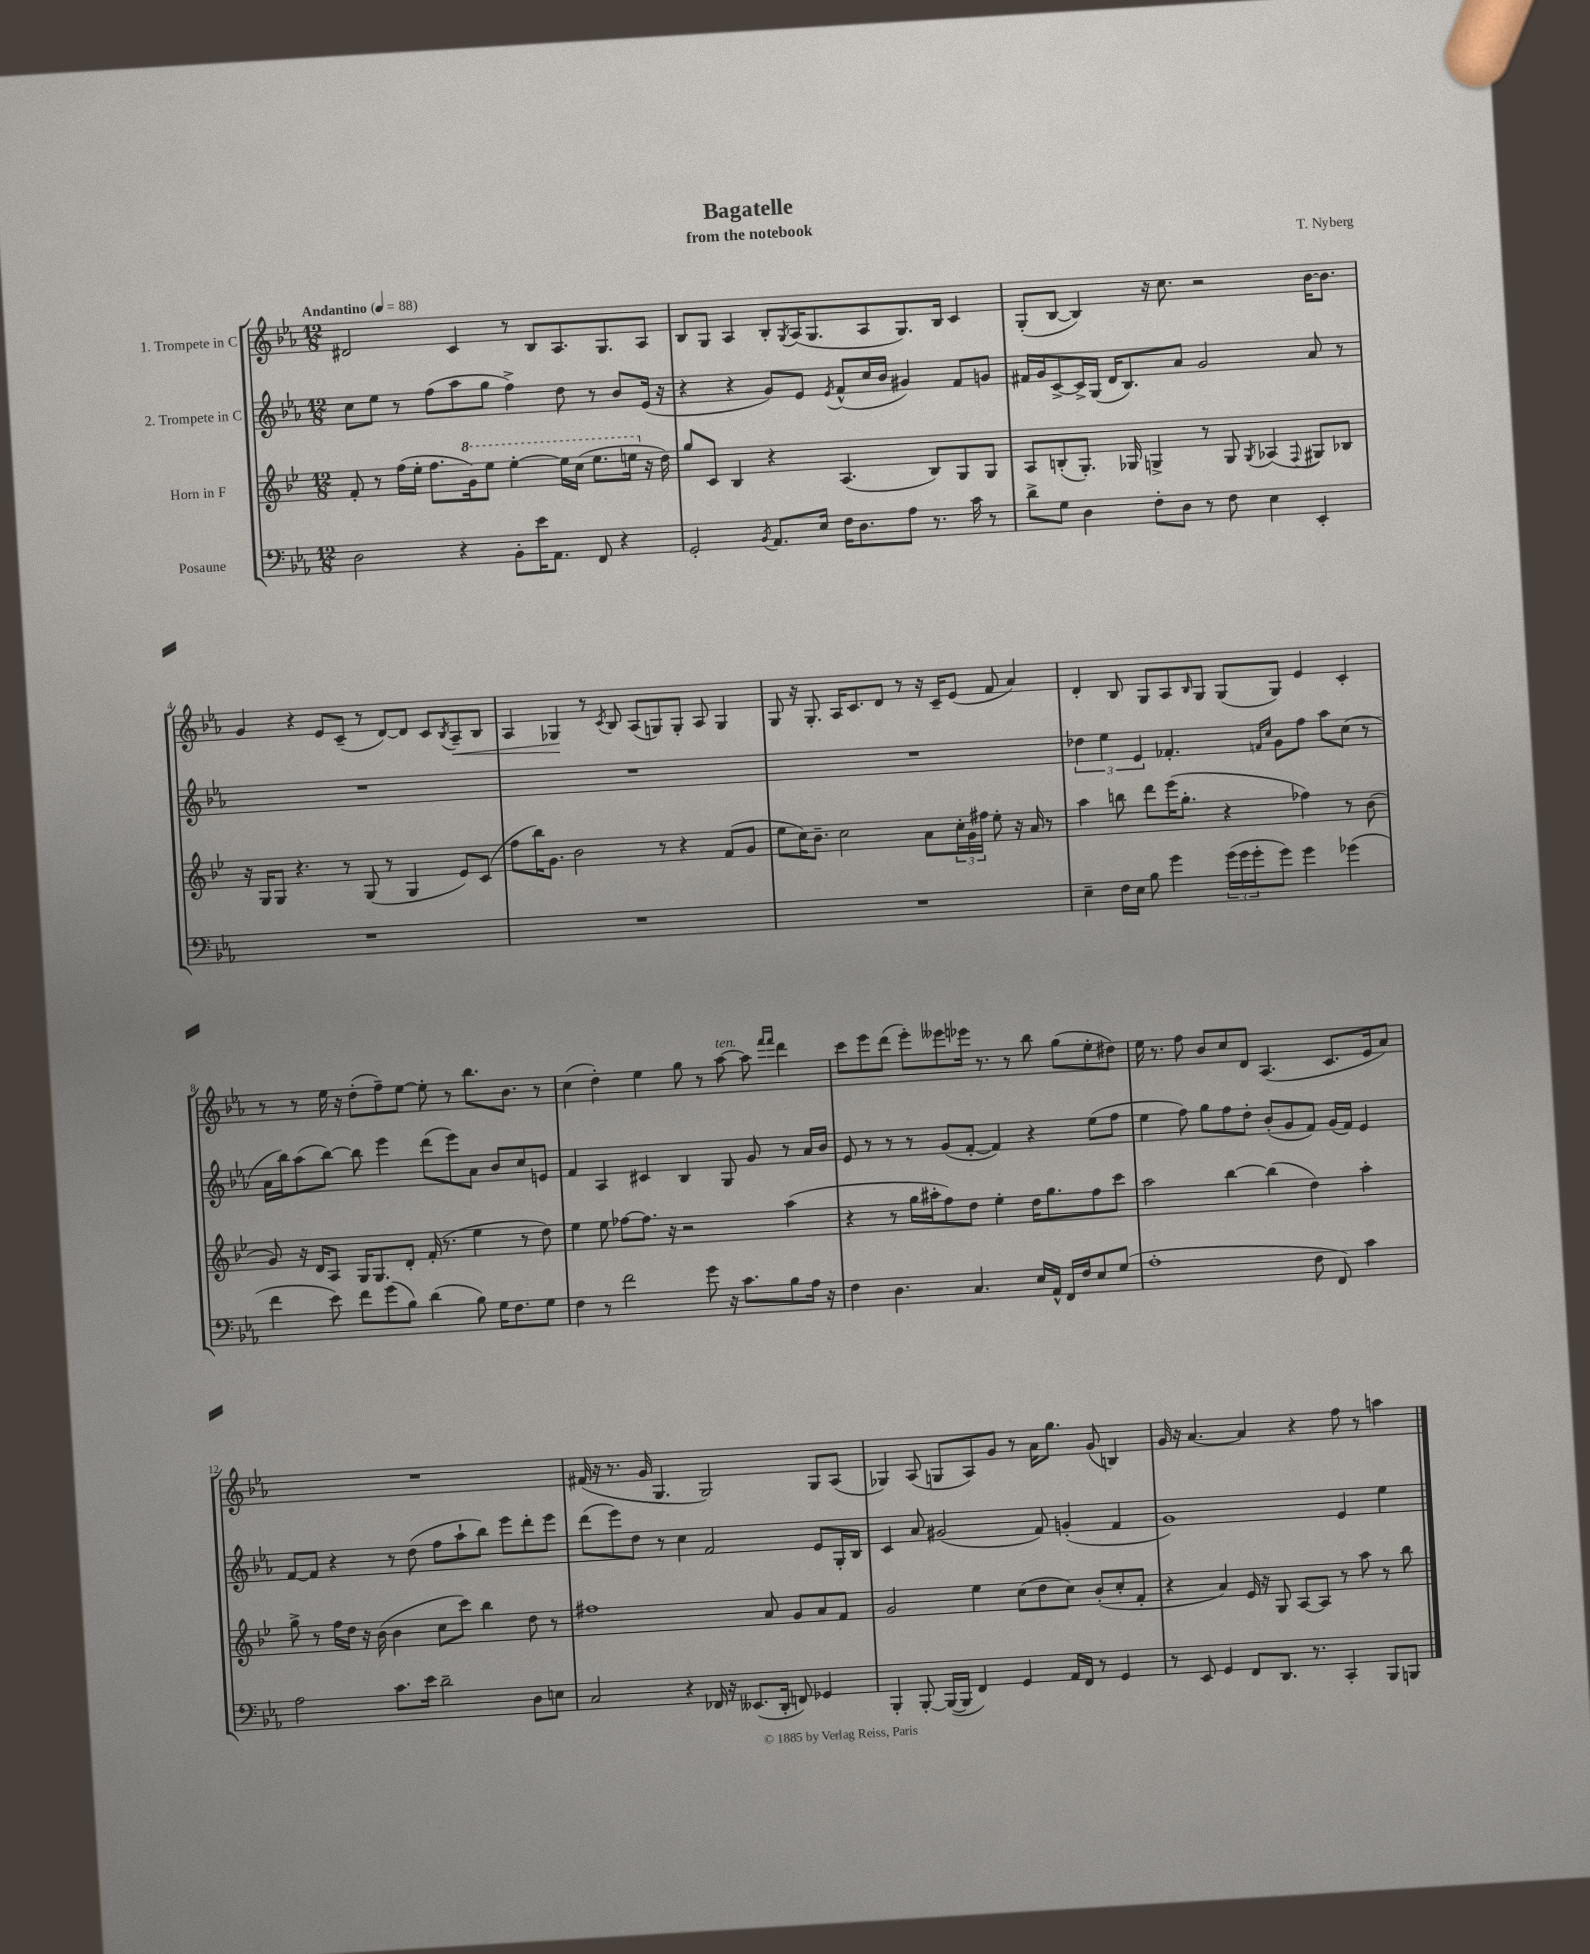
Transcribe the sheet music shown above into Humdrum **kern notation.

**kern	**kern	**kern	**kern
*staff4	*staff3	*staff2	*staff1
*clefF4	*clefG2	*clefG2	*clefG2
*k[b-e-a-]	*k[b-e-]	*k[b-e-a-]	*k[b-e-a-]
*M12/8	*M12/8	*M12/8	*M12/8
*MM88	*MM88	*MM88	*MM88
2D\	8f'/	8cc\L	2d#/
.	8r	8ee-\J	.
.	(16ff\LL	8r	.
.	16ee-'\JJ	.	.
.	8.ff\L	(8ff\L	.
4r	.	8aa-\	4c/
.	16gg\k)	.	.
.	8eee-\J	8gg\J	.
8BB-'\L	[4eee-'\	4ff^\)	8r
16e-\K	.	.	8B-/L
8.AA-\J	.	.	.
.	16eee-\]LL	8dd\	8.A-/
.	(16ccc\JJ	.	.
8FF/	8.eee-\L	8r	.
.	.	.	8.G/
4r	.	8b-/L	.
.	16eee\Jk	.	.
.	16r	(16e-/Jk	8A-/J
.	16dd\)	16r	.
=	=	=	=
2GG'/	8gg/L	4r	8B-/L
.	8c/J	.	8G/J
.	4B-/	4r	4A-/
8qBB-/	.	.	.
8.AA-/L	4r	8g/L)	8B-'/L
.	.	.	8qG/
.	.	8e-/J	(16A-/K
16E-/Jk	.	.	8.G/
.	.	8qe-/	.
16F\LK	(4.A/	(8f^^/L	.
8.D\	.	.	.
.	.	16cc/L	8A-/
.	.	16b-/JJ	.
8A-\J	.	4g#/)	8.G/)
8.r	8B-/L)	.	.
.	.	.	16B-/Jk
.	8G/	8f/L	4c/
16c\	.	.	.
8r	8G/J	8g/J	.
=	=	=	=
8d^\L	8A/L	16f#/LL	(8G'/L
.	.	16g/J	.
8G\J	(8B'/	[8c^/	[8B-/J
4D\	8.G'/J)	16c^/]L	4B-/])
.	.	(16G/JJ	.
.	.	16d/LK	.
.	16G-/	8.B-/)	.
8F'\L	4G^/	.	16r
.	.	.	8.cc\
8D\J	.	8a-/J	.
8r	8r	2g/	2r
8F\	8G/	.	.
.	8qG/	.	.
4E-\	(4A-/	.	.
.	8qqF/	.	.
4EE-'/	8G#/L)	8a-/	[16b-\LK
.	.	.	8.b-\]J
.	8B-/J	8r	.
=	=	=	=
1.r	16r	1.r	4g/
.	16G/LK	.	.
.	8G/J	.	.
.	4.r	.	4r
.	.	.	8e-/L
.	8r	.	(8c~/J
.	(8G/	.	8r
.	8r	.	[8d/L)
.	4G/	.	8d/]J
.	.	.	8c/L
.	.	.	8qB-/
.	8e-/L)	.	8A-~/
.	(8c/J	.	8B-/J
=	=	=	=
1.r	8ff\L	1.r	4A-/
.	16bb-\K)	.	.
.	8.g\J	.	.
.	.	.	4G-/
.	2b-\	.	.
.	.	.	8r
.	.	.	8qc/
.	.	.	8B-/
.	.	.	(8A-/L
.	8r	.	8G/)
.	4r	.	8G'/J
.	.	.	8A-/
.	(8f/L	.	4G/
.	8g/J	.	.
=	=	=	=
1.r	8ee-\L	1.r	8G/
.	16cc\K)	.	16r
.	8.b-~\J	.	8.G'/
.	2cc\	.	16A-/LK
.	.	.	8.c/
.	.	.	8d/J
.	.	.	8r
.	8a\L	.	16r
.	.	.	16c~/LK
.	24cc'\L	.	(8e-/J
.	24g\	.	.
.	24ff#\JJ	.	.
.	8ee-'\	.	8f/
.	16r	.	4a-/)
.	16a/	.	.
.	8r	.	.
=	=	=	=
4E-~\	4aa\	6dd-\	4d'/
.	.	6ee-\	.
16F\LL	8bb\	.	8B-/
16E-\JJ	.	.	.
.	.	6e-/	.
8B-\	8ddd\L	.	8G/L
4g\	(16eee-\K	4.f-'/	8A-/
.	8.gg'\J	.	.
.	.	.	16qqB-/
.	.	.	8G/J
(24g\LL	4r	.	(8G/L
24g\	.	.	.
24g'\J	.	.	.
.	.	16qqf/LL	.
.	.	16qqcc/JJ	.
8g\J)	.	8g\L	8G/J)
4g\	4ff-\)	8ff\J	4e-/
.	.	8aa-\L	.
(4g-\	8r	(8cc\J	4c'/
.	(8b-\	8r	.
=	=	=	=
4f\	8g/)	16a-\LL	8r
.	.	16bb-\J)	.
.	16r	(8aa-\	8r
.	16d/LK	.	.
8e-\)	8A/J	[8bb-\J)	16ee-\
.	.	.	16r
8f\L	16G/LK	8bb-\]	(8dd'\L
.	8.G/	.	.
(8g\	.	4eee-\	8ff~\)
8B-\J)	8d'/J	.	[8ee-\J
(4d\	(16f'/	(8ddd\L	8ee-'\]
.	8.r	.	.
.	.	8eee-\)	8r
8B-\)	4ee-\	8a-\J	8.bb-\L
16G\LK	.	8b-/L	.
8.F\	.	.	8.b-\J
.	8r	8cc/	.
8G\J	8dd\)	8e/J	8r
=	=	=	=
4F\	4ee-\	4f/	(4cc\
8r	8ee-\	4A-/	4dd'\)
2f\	[8ff-\L	.	.
.	8.ff-\]J	4c#/	4ee-\
.	16r	.	.
.	2r	4B-/	8gg\
8g\	.	.	8r
16r	.	8G/	[8aa-\
8.c\L	.	.	.
.	.	8g/	8aa-\]
.	.	.	16qqfff/LL
.	.	.	16qqfff/JJ
8B-\	(4aa\	8r	4ddd\
16A-\Jk	.	16a-/LL	.
16r	.	16b-/JJ	.
=	=	=	=
4F\	4r	8e-/	8ccc\L
.	.	8r	8eee-\
4.D\	8r	8r	(8ddd\J
.	16gg\LL	8r	8eee-'\L)
.	16aa#'\J	.	.
.	8ff\)	(8g/L	8eee--\
4.C/	8dd\J	[8f'/J	16eee-\Jk
.	.	.	8.r
.	4ee-'\	4f/])	.
.	.	.	8r
16E-/LL	16dd\LK	4r	8bb-\
16AA-^^/JJ	8.gg\	.	.
16FF/LL	.	.	(8gg\L
16F/J	.	.	.
8E-/	8ff\	(8ee-\L	8ee-'\
(8G/J	8ccc\J	8ff\J	8dd#\J)
=	=	=	=
1A-'	2aa\	4ee-\	16ee-\
.	.	.	8.r
.	.	8ff\)	8ff\
.	.	8gg\L	8b-/L
.	[4bb-\	8ff\	8cc/
.	.	8dd'\J	8d/J
.	(4bb-\]	(8b-'/L	(4.A-/
.	.	8g/	.
8F\	4dd\)	8f/J)	.
8FF/)	.	(16g/LL	8.c/L
.	.	16f/JJ)	.
4c\	4aa'\	4e-/	.
.	.	.	16e-/k
.	.	.	8a-/J)
=	=	=	=
2A-\	8gg^\	[8f/L	1.r
.	8r	8f/]J	.
.	16ff\LL	4r	.
.	16dd\JJ	.	.
.	16r	.	.
.	(16b-\	.	.
8.c\L	4b-\	8r	.
.	.	(8dd\	.
16e-\Jk	.	.	.
2d~\	8cc\L	8ff\L	.
.	8ccc\J)	8aa-`\	.
.	4bb-\	8bb-\J)	.
.	.	8eee-\L	.
8D\L	8dd\	8ddd'\	.
8E\J	8r	8eee-\J	.
=	=	=	=
2C/	1ff#	(8ddd\L	(16f#/
.	.	.	16r
.	.	8eee-\)	8.r
.	.	8dd\J	.
.	.	.	16g/
.	.	8r	4.G/
4r	.	4cc\	.
16FF-/	.	2f/	2G/)
16r	.	.	.
(8.EE--/L	.	.	.
.	8a/	.	.
16DD'/Jk	.	.	.
8FF/)	8g/L	.	.
4GG-/	8a/	8e-/L	8G/L
.	8f/J	16G'/L	(8A-/J
.	.	16B-/JJ	.
=	=	=	=
4BBB-'/	2g/	4c/	4G-/)
[8BBB-'/	.	8a-/	(8A-/
(16BBB-/_LL	.	(2g#/	8G/L
16BBB-/]JJ	.	.	.
4FF/)	4ee-\	.	8A-/)
.	.	.	8g/J
4GG/	(8cc\L	.	8r
.	8dd\	8f/)	16a-\LK
.	.	.	8.gg\J
16AA-/LL	8cc\J)	(4g'/	.
16FF/JJ	.	.	.
8r	(8b-'/L	.	(8g/
4GG/	8cc'/	4f/	4B/)
.	8f'/J	.	.
=	=	=	=
8r	4r	1g)	16g/
.	.	.	16r
8EE-/	.	.	[4.a-/
4GG/	4a/)	.	.
8FF/L	16e-/	.	4a-/]
.	16r	.	.
8.DD/J	8G/	.	.
.	[8A/L	.	4r
8.r	.	.	.
.	8A/]J	.	.
4CC'/	8r	4e-/	8ff\
.	8aa\	.	8r
8BBB-/L	8r	4ee-\	4aa\
8BBB/J	8bb-\	.	.
==	==	==	==
*-	*-	*-	*-
